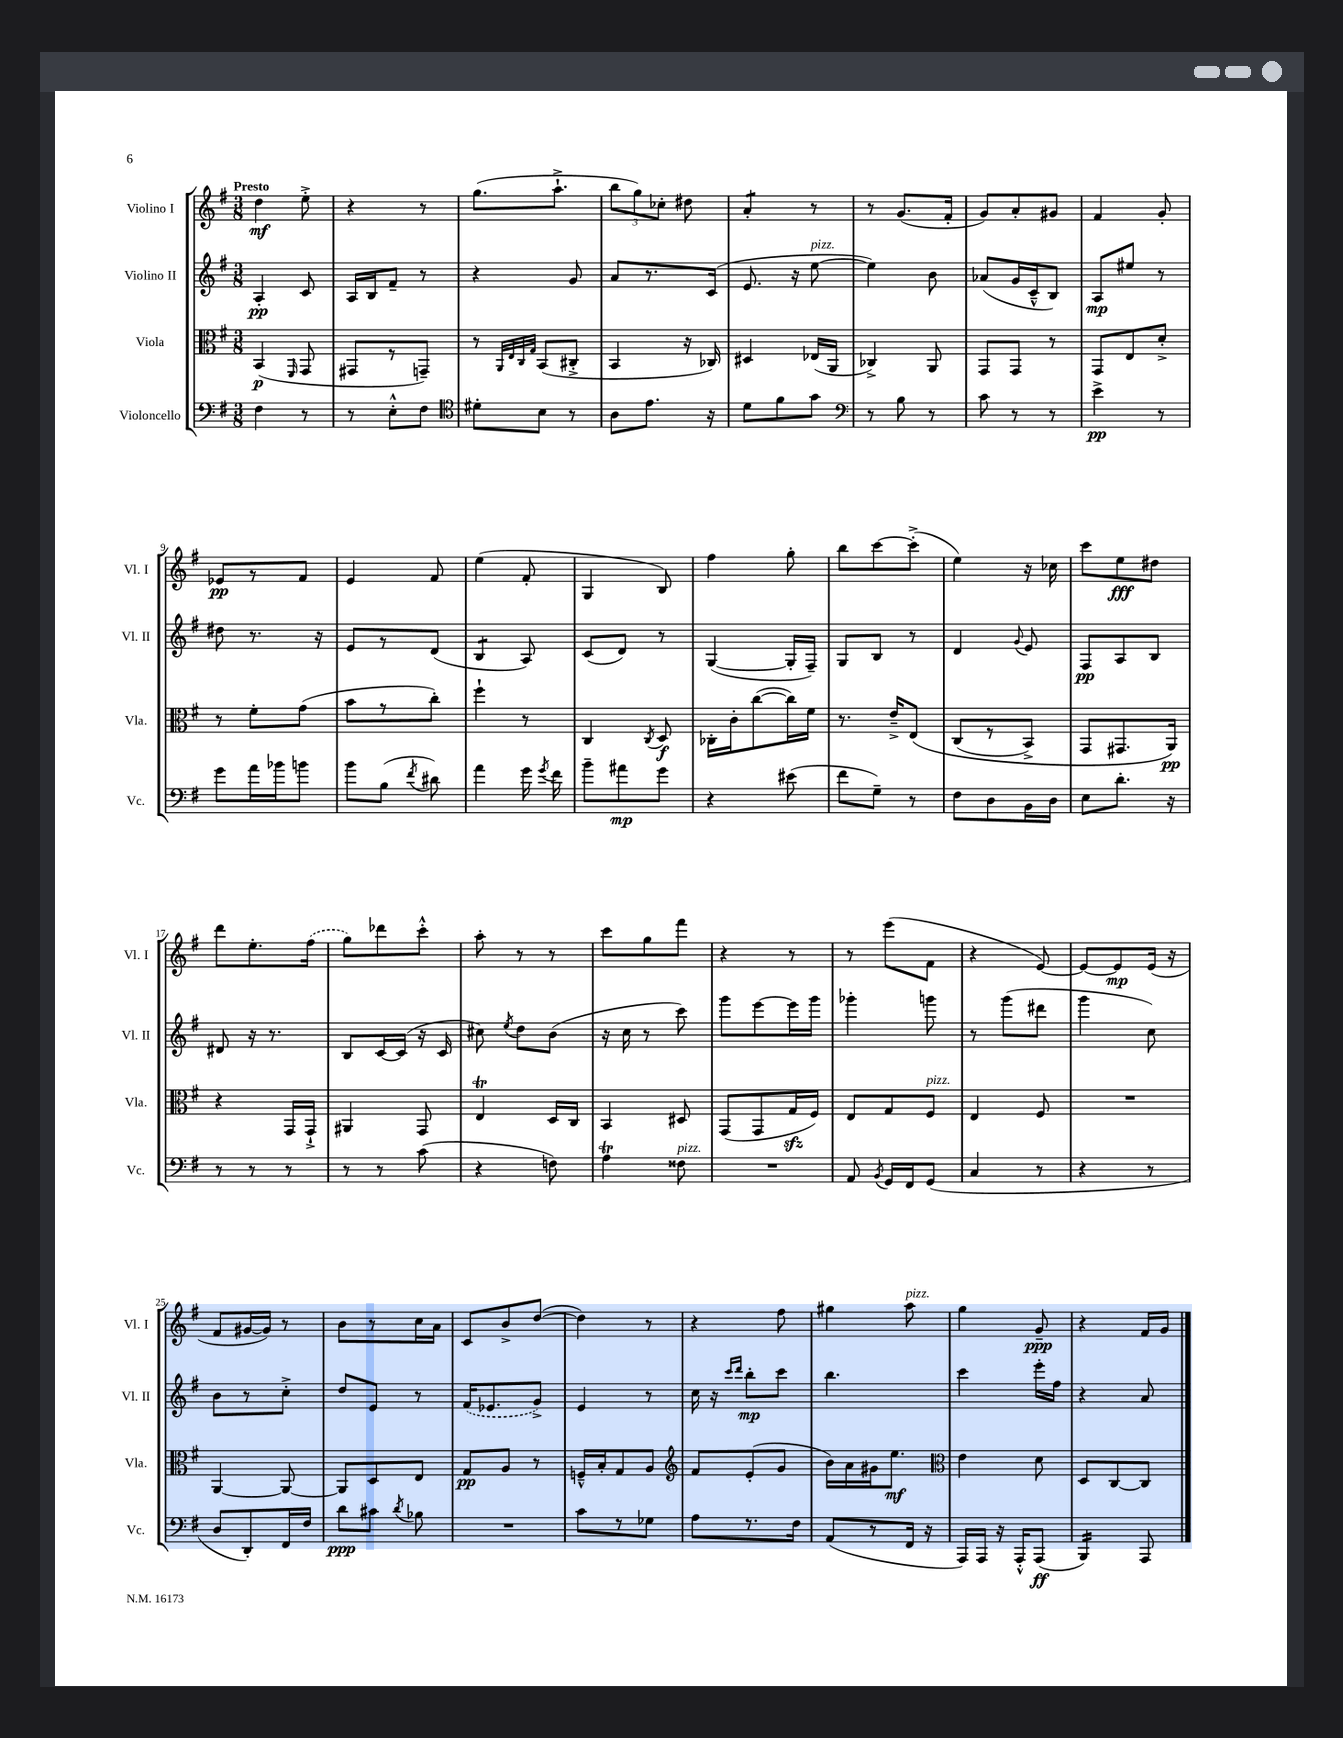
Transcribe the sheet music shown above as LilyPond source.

<<
\new StaffGroup <<
\new Staff = "s0" \with { instrumentName = "Violino I" shortInstrumentName = "Vl. I" } {
    \clef treble \key g \major \numericTimeSignature \time 3/8 \tempo "Presto"
    \autoBeamOff d''4\mf e''8-.-> |
    r4 r8 |
    g''8.[( a''8.]-!-> |
    \tuplet 3/2 { b''8[ g''8) ces''8]-. } dis''8 |
    a'4:8-. r8 |
    r8 g'8.[( fis'16]-. |
    g'8[) a'8-. gis'8] |
    fis'4 g'8-. |
    ees'8[\pp r8 fis'8] |
    e'4 fis'8 |
    e''4( fis'8-. |
    g4 b8) |
    fis''4 g''8-. |
    b''8[ c'''8~ c'''8]-.->( |
    e''4) r16 ces''16 |
    c'''8[ e''8\fff dis''8] |
    d'''8[ e''8.-. \once \slurDashed fis''16]( |
    g''8[) des'''8 c'''8]-.-^ |
    a''8-. r8 r8 |
    c'''8[ g''8 fis'''8] |
    r4 r8 |
    r8 e'''8[( fis'8] |
    r4 e'8~) |
    e'8[~ e'8\mp e'16]( r16 |
    fis'8[ gis'16~ gis'16]) r8 |
    b'8[ r8 c''16 a'16] |
    c'8[ b'8-> d''8]~( |
    d''4) r8 |
    r4 fis''8 |
    gis''4 a''8^\markup { \italic "pizz." } |
    g''4 g'8--\ppp |
    r4 fis'16[ g'16] \bar "|." |
}
\new Staff = "s1" \with { instrumentName = "Violino II" shortInstrumentName = "Vl. II" } {
    \clef treble \key g \major \numericTimeSignature \time 3/8
    \autoBeamOff a4-.\pp c'8 |
    a16[ b16 fis'8]-- r8 |
    r4 g'8 |
    a'8[ r8. c'16]( |
    e'8. r16 e''8~^\markup { \italic "pizz." } |
    e''4) b'8 |
    aes'8[( g'16 c'16---^ b8]) |
    a8[\mp eis''8] r8 |
    dis''8 r8. r16 |
    e'8[ r8 d'8]( |
    b4:8 a8) |
    c'8[( d'8]) r8 |
    g4~( g16[-. fis16]--) |
    g8[ b8] r8 |
    d'4 \appoggiatura { g'8 } e'8 |
    fis8[\pp a8 b8] |
    dis'8 r16 r8. |
    b8[ c'16~ c'16]( r16 c'16 |
    cis''8) \acciaccatura { e''8 } d''8[ b'8]( |
    r16 c''16 r8 c'''8) |
    g'''8[ e'''8~ e'''16 g'''16] |
    ges'''4-. g'''8 |
    r8 g'''8[( dis'''8] |
    g'''4 c''8) |
    b'8[ r8 c''8]-.-> |
    d''8[ e'8] r8 |
    \once \slurDashed fis'16[( ees'8. g'8]->) |
    e'4 r8 |
    c''16 r16 \grace { c'''16[ d'''16] } b''8[-.\mp c'''8] |
    b''4. |
    c'''4 e'''16[-. fis''16] |
    r4 a'8 \bar "|." |
}
\new Staff = "s2" \with { instrumentName = "Viola" shortInstrumentName = "Vla." } {
    \clef alto \key g \major \numericTimeSignature \time 3/8
    \autoBeamOff b,4\p( \grace { fis,16 } g,8 |
    gis,8[ r8 g,8]--) |
    r8 \grace { a,32[ e32 c32 g32] } b,8[( cis8]-.-> |
    b,4 r16 ces16) |
    dis4 ees16[( a,16] |
    ces4->) a,8 |
    g,8[ g,8] r8 |
    g,8[ e8 d'8]-.-> |
    r8 fis'8[-. g'8]( |
    b'8[ r8 c''8]-.) |
    fis''4-! r8 |
    c4 \acciaccatura { c8 } d8\f |
    ces16[-. c'16-. c''8~( c''16) fis'16] |
    r8. e'16[---> e8]\( |
    c8[( r8 b,8]->) |
    g,8[ gis,8. a,16]\pp\) |
    r4 g,16[ g,16]-!-> |
    ais,4 g,8 |
    e4\trill d16[ c16] |
    b,4 dis8 |
    g,8[( g,8 g16\sfz fis16]) |
    e8[ g8 fis8]^\markup { \italic "pizz." } |
    e4 fis8 |
    R4. |
    a,4~ a,8~ |
    a,8[ d8 e8] |
    g8[\pp a8] r8 |
    f16[---^ b16-. g8 a8] |
    \clef treble fis'8[ e'8-.( g'8] |
    b'16[) a'16 gis'16 e''8.]\mf |
    \clef alto e'4 d'8 |
    d8[ c8~ c8] \bar "|." |
}
\new Staff = "s3" \with { instrumentName = "Violoncello" shortInstrumentName = "Vc." } {
    \clef bass \key g \major \numericTimeSignature \time 3/8
    \autoBeamOff fis4 r8 |
    r8 e8[-.-^ fis8] |
    \clef tenor dis'8[-. b8] r8 |
    a8[ e'8.] r16 |
    d'8[ fis'8 g'8] |
    \clef bass r8 b8 r8 |
    c'8 r8 r8 |
    e'4->\pp r8 |
    g'8[ a'16 bes'16 b'8] |
    b'8[ b8]( \acciaccatura { fis'8 } dis'8) |
    a'4 g'16 \acciaccatura { g'8 } fis'16 |
    b'8[-- ais'8\mp g'8] |
    r4 eis'8( |
    fis'8[ g8]--) r8 |
    fis8[ d8 b,16 d16] |
    e8[ d'8.]-. r16 |
    r8 r8 r8 |
    r8 r8 c'8( |
    r4 f8) |
    a4\trill fisis8^\markup { \italic "pizz." } |
    R4. |
    a,8 \acciaccatura { b,8 } g,16[ fis,16 g,8]( |
    c4 r8 |
    r4 r8 |
    d8[ d,8-.) fis,16 fis16] |
    d'8[\ppp cis'8] \acciaccatura { d'8 } bes8 |
    R4. |
    c'8[ r8 ges8] |
    a8[ r8. fis16] |
    a,8[( r8 fis,16] r16 |
    a,,16[) a,,16] r16 a,,16[-.-^ a,,8]\ff( |
    b,,4:16) a,,8 \bar "|." |
}
>>
>>
